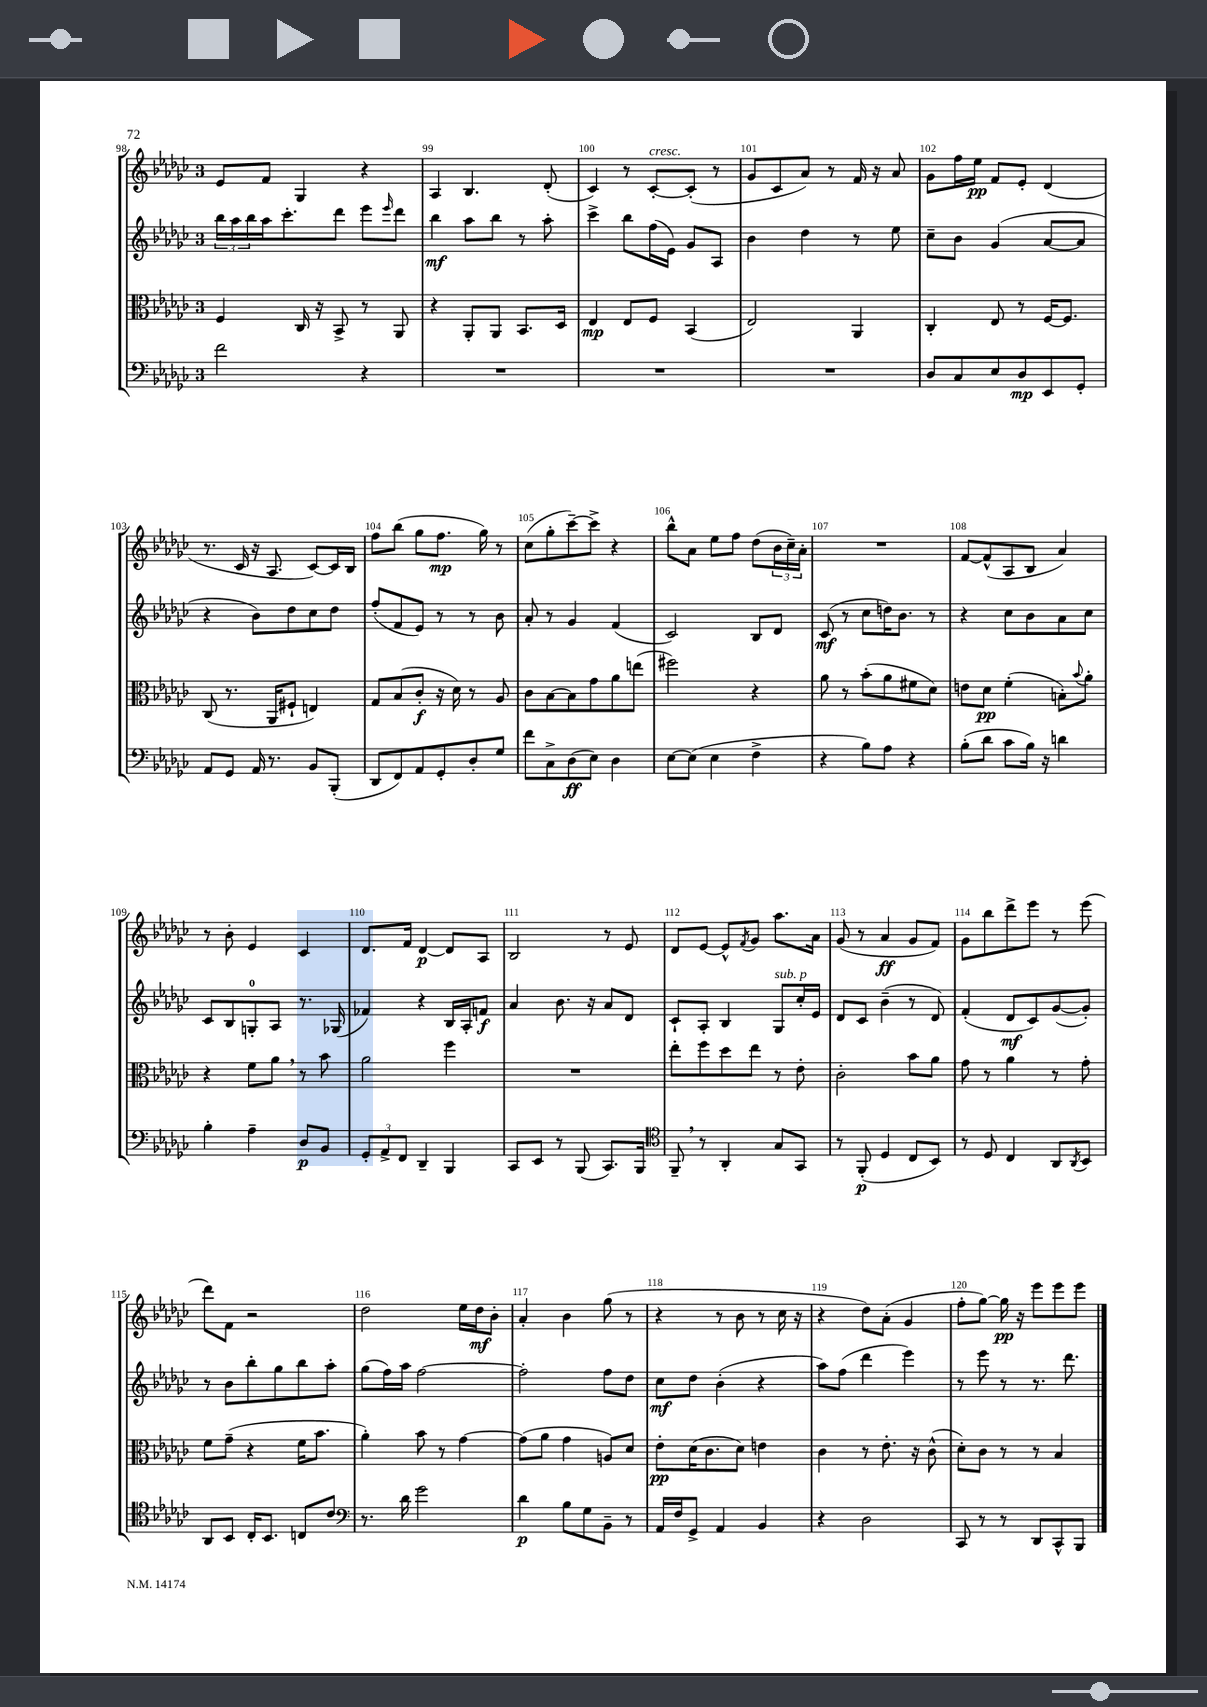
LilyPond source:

<<
\new StaffGroup <<
\new Staff = "s0" {
    \clef treble \key ges \major \once \override Staff.TimeSignature.style = #'single-digit \time 3/4
    ees'8 f'8 ges4 r4 |
    aes4 bes4. des'8-.( |
    ces'4) r8 ces'8~-.^\markup { \italic "cresc." } ces'8-.( r8 |
    ges'8 ces'8 aes'8) r8 f'16 r16 aes'8 |
    ges'8 f''16 ees''16\pp f'8 ees'8-. des'4( |
    r8. ces'16 r16 aes8. ces'8~) ces'16 bes16 |
    f''8 bes''8( ges''8 f''8.\mp ges''16) r8 |
    ces''8( ges''8-. ces'''8~--) ces'''8-> r4 |
    bes''8-^ aes'8 ees''8 f''8 des''8( \tuplet 3/2 { bes'16 ces''16--) aes'16-. } |
    R2. |
    f'8~ f'8-^( aes8 bes8 aes'4) |
    r8 bes'8-. ees'4 ces'4 |
    des'8. f'16 des'4~\p des'8 aes8 |
    bes2 r8 ees'8 |
    des'8 ees'8~ ees'8-^ \acciaccatura { f'8 } ges'8 aes''8. aes'16 |
    ges'8( r8 aes'4\ff ges'8 f'8) |
    ges'8 bes''8 des'''8-> ees'''8 r8 ees'''8( |
    des'''8) f'8 r2 |
    des''2 ees''16 des''16\mf bes'8-. |
    aes'4-. bes'4 ges''8( r8 |
    r4 r8 bes'8 r8 ces''16 r16 |
    r4 des''8) aes'8-.( ges'4 |
    f''8-. ges''8~) ges''16\pp r16 ees'''8 ees'''8 ees'''8 \bar "|." |
}
\new Staff = "s1" {
    \clef treble \key ges \major \once \override Staff.TimeSignature.style = #'single-digit \time 3/4
    \tuplet 3/2 { bes''16 aes''16 bes''16 } aes''16 ces'''8.-. des'''8 ees'''8 \grace { ees'''16 } des'''8 |
    bes''4\mf aes''8 bes''8 r8 aes''8-. |
    ces'''4-> bes''8 f''16( ees'16) ges'8 aes8 |
    bes'4 des''4 r8 ees''8 |
    ces''8-- bes'8 ges'4( aes'8~ aes'8 |
    r4 bes'8) des''8 ces''8 des''8 |
    f''8-.( f'8 ees'8) r8 r8 bes'8 |
    aes'8-. r8 ges'4 f'4( |
    ces'2) bes8 des'8 |
    ces'8\mf( r8 ces''8 d''16) bes'8. r8 |
    r4 ces''8 bes'8 aes'8 ces''8 |
    ces'8 bes8 g8-0-. aes8 r8. ges16( |
    fes'4) r4 bes16 aes16-. f'8\f |
    aes'4 bes'8. r16 aes'8 des'8 |
    ces'8-! aes8-. bes4 ges8^\markup { \italic "sub. p" } ces''16-. ees'16 |
    des'8 ces'8 bes'4--( r8 des'8) |
    f'4-.( des'8\mf ces'8) ges'8~( ges'8-.) |
    r8 bes'8 bes''8-. ges''8 bes''8 aes''8-. |
    ges''8( f''16) aes''16 f''2~ |
    f''2-. f''8 des''8 |
    ces''8\mf des''8 bes'4-.( r4 |
    aes''8) f''8( des'''4 ees'''4) |
    r8 ees'''8 r8 r8. des'''8. \bar "|." |
}
\new Staff = "s2" {
    \clef alto \key ges \major \once \override Staff.TimeSignature.style = #'single-digit \time 3/4
    f4 ces16 r16 bes,8-> r8 aes,8 |
    r4 aes,8-. aes,8 bes,8. des16 |
    ees4\mp ees8 f8 bes,4( |
    ees2) aes,4 |
    ces4-. ees8 r8 f16~ f8. |
    ces8( r8. aes,16 fis8-! e4) |
    ges8 bes8( ces'8-.\f r16 des'16) r8 aes8 |
    ces'8 bes8~ bes8 ges'8 aes'8 e''8( |
    fis''2) r4 |
    aes'8 r8 bes'8-.( aes'8 fis'8 des'8) |
    e'8 des'8\pp f'4-.( b8-.) \appoggiatura { bes'8 } aes'8-. |
    r4 f'8 aes'8 \breathe r8 bes'8 |
    aes'2 f''4 |
    R2. |
    ees''8-. f''8 des''8 ees''8 r8 ees'8-. |
    ces'2-. bes'8 aes'8 |
    ges'8 r8 aes'4 r8 ges'8-. |
    f'8 ges'8--( r4 f'16 bes'8. |
    aes'4-.) bes'8 r8 ges'4~ |
    ges'8( aes'8 ges'4 a8) des'8 |
    ees'8-.\pp des'16( ces'8. des'8) e'4 |
    ces'4 r8 ees'8.-. r16 ces'8-^( |
    des'8-.) ces'8 r8 r8 bes4 \bar "|." |
}
\new Staff = "s3" {
    \clef bass \key ges \major \once \override Staff.TimeSignature.style = #'single-digit \time 3/4
    f'2 r4 |
    R2. |
    R2. |
    R2. |
    des8 ces8 ees8 des8\mp ees,8 ges,8-. |
    aes,8 ges,8 aes,16 r8. bes,8 bes,,8-.( |
    des,8 f,8) aes,8 ges,8-. des8-. ges8 |
    f'8 ces8-> des8\ff( ees8) des4 |
    ees8~ ees8( ees4 f4-> |
    r4 bes8) aes8 r4 |
    bes8-.( des'8 ces'8 bes16) r16 d'4 |
    bes4-. aes4-- des8\p bes,8 |
    \tuplet 3/2 { ges,8-. aes,8-> f,8 } des,4-- bes,,4 |
    ces,8 ees,8 r8 bes,,8( ces,8.) bes,,16 |
    \clef tenor f,8-- \breathe r8 aes,4-. ges8 ges,8 |
    r8 f,8-.\p( des4 ces8 bes,8) |
    r8 des8 ces4 aes,8 \acciaccatura { aes,8 } bes,8 |
    aes,8 bes,8 ces16-. bes,8. c8 ces'8 |
    \clef bass r8. des'16 ges'2 |
    des'4\p bes8 ges8 bes,8-- r8 |
    aes,16 f16 ges,8-> aes,4 bes,4 |
    r4 des2 |
    ces,8 r8 r8 des,8 ces,8-^ bes,,8 \bar "|." |
}
>>
>>
\layout { \context { \Score currentBarNumber = #98 \override BarNumber.break-visibility = ##(#f #t #t) barNumberVisibility = #all-bar-numbers-visible } }
